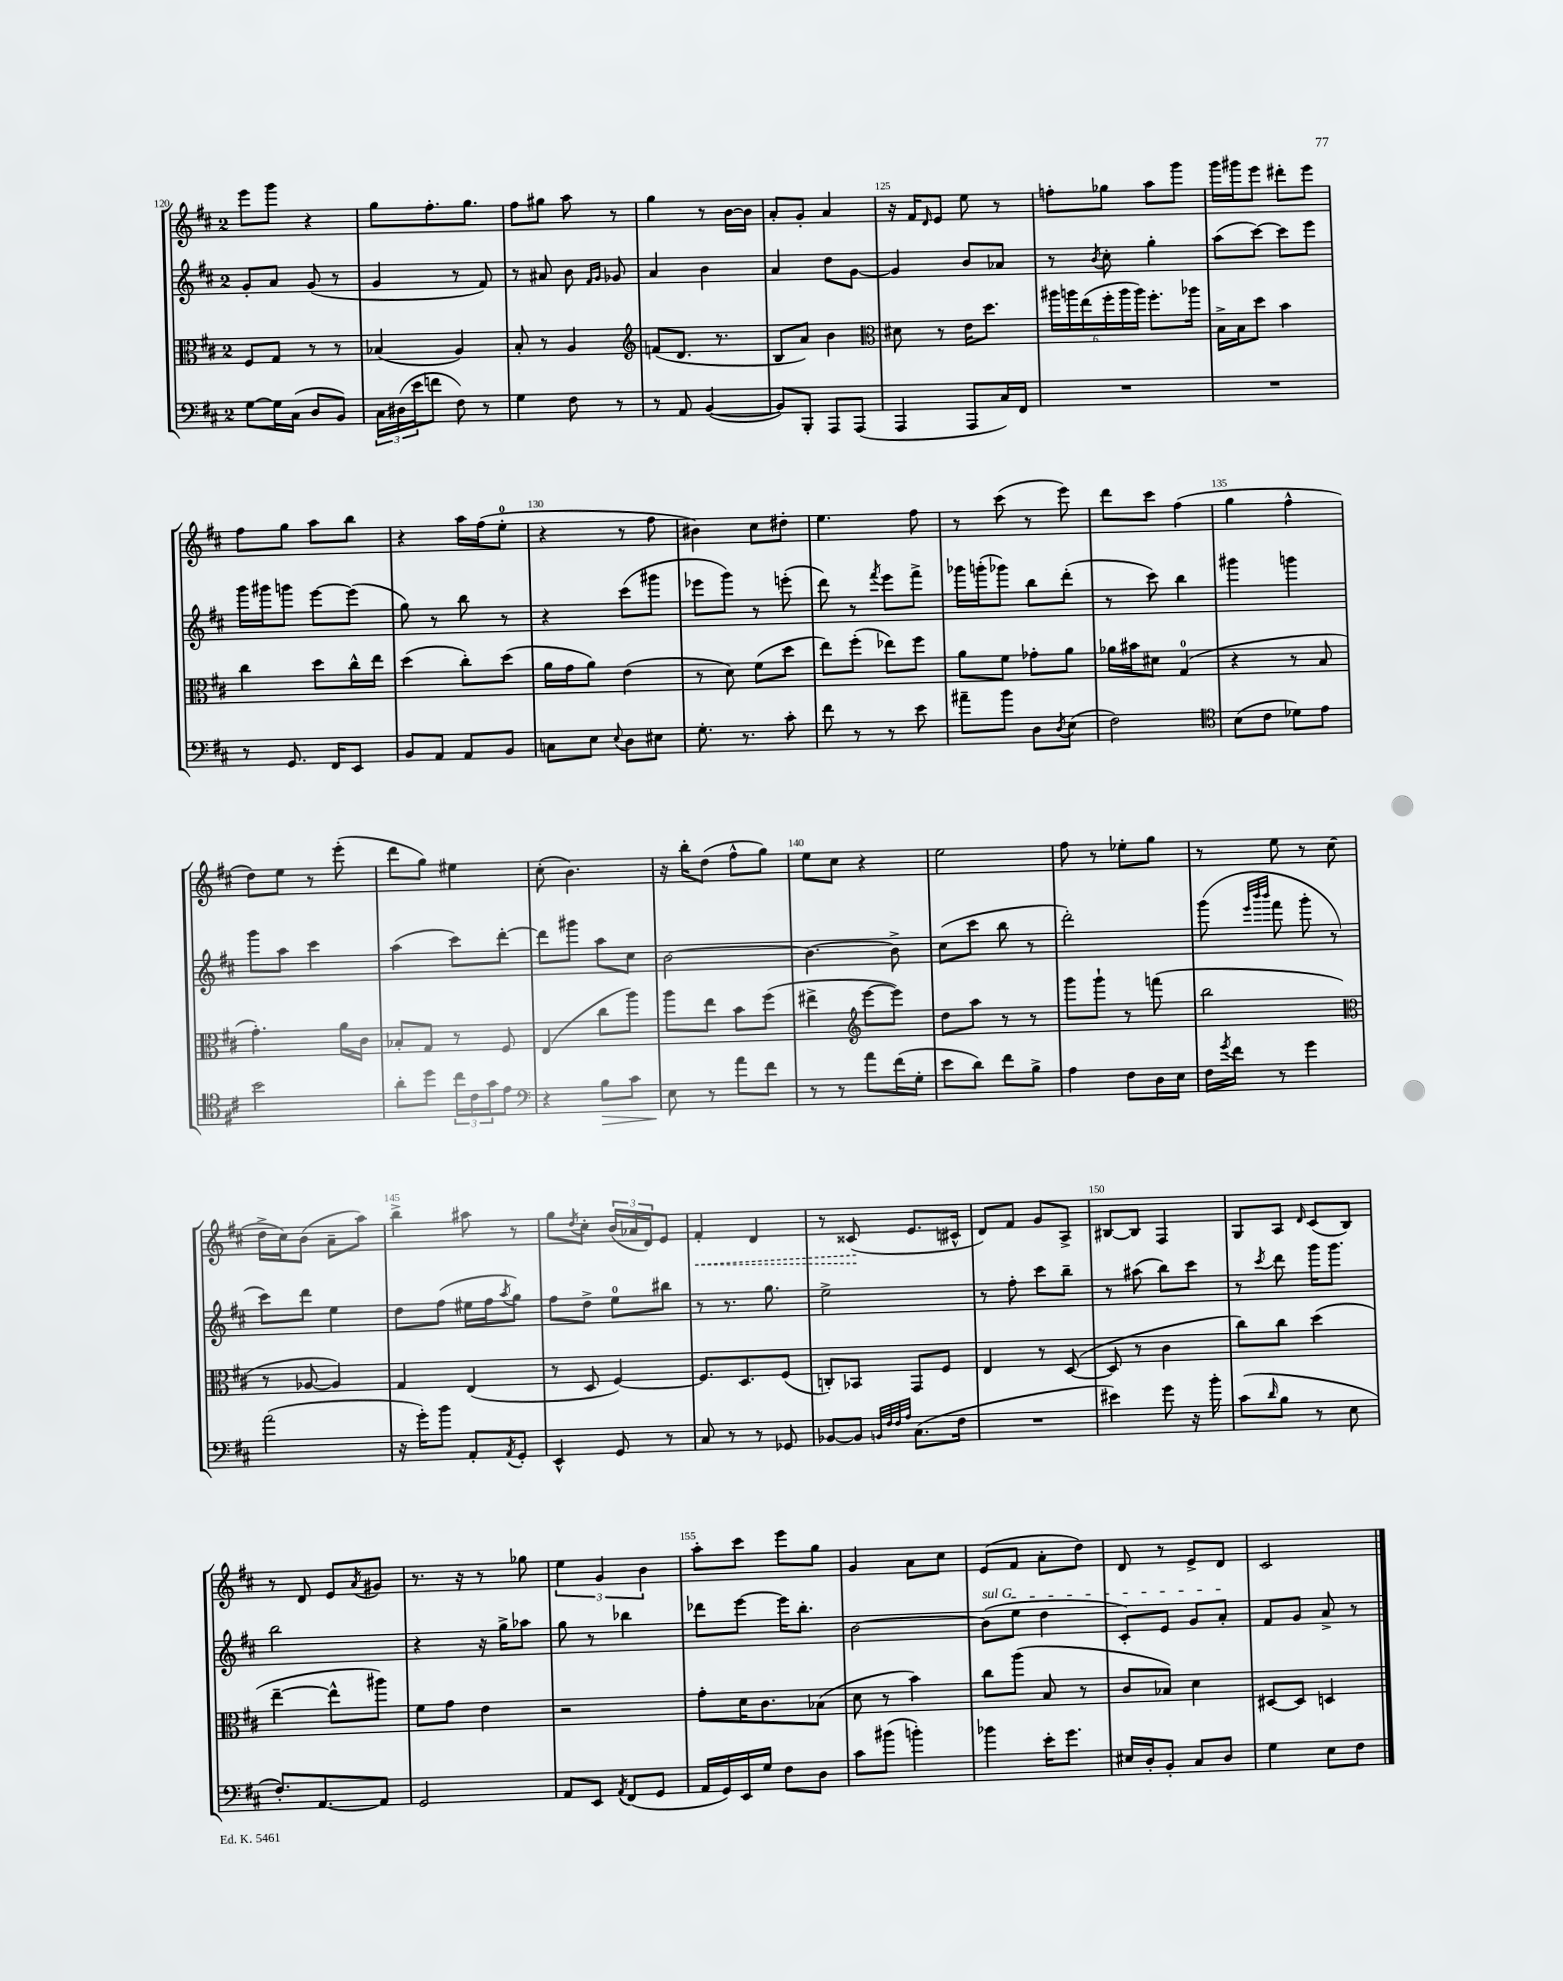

**kern	**dynam	**kern	**kern	**kern	**dynam
*part4	*part4	*part3	*part2	*part1	*part1
*staff4	*staff4	*staff3	*staff2	*staff1	*staff1
*clefF4	*	*clefC3	*clefG2	*clefG2	*
*k[f#c#]	*	*k[f#c#]	*k[f#c#]	*k[f#c#]	*
*M2/4	*	*M2/4	*M2/4	*M2/4	*
=120	=120	=120	=120	=120	=120
[8G\L	.	8F#/L	8g'/L	8eee\L	.
16G\L]	.	8G/J	8a/J	8ggg\J	.
(16C#\JJ	.	.	.	.	.
8D/L	.	8r	(8g/	4r	.
8BB/J)	.	8r	8r	.	.
=121	=121	=121	=121	=121	=121
24C#\LL	.	(4B-X/	4g/	8gg\L	.
(24D#X\	.	.	.	.	.
24e\J	.	.	.	.	.
8fn\J	.	.	.	8.ff#'\	.
8F#\)	.	4A/)	8r	.	.
.	.	.	.	8.gg\J	.
8r	.	.	8f#/)	.	.
=122	=122	=122	=122	=122	=122
4G\	.	8B'/	8r	8ff#\L	.
.	.	8r	8a#X/	8gg#X\J	.
8F#\	.	4A/	8b\	8aa\	.
.	.	.	16qqf#/LL	.	.
.	.	.	16qqg/JJ	.	.
8r	.	.	8g-X/	8r	.
=123	=123	=123	=123	=123	=123
*	*	*clefG2	*	*	*
8r	.	(8fn/L	4a/	4gg\	.
8AA/	.	8.d/J	.	.	.
([4BB/	.	.	4b\	8r	.
.	.	8.r	.	.	.
.	.	.	.	[16b\LL	.
.	.	.	.	16b\JJ]	.
=124	=124	=124	=124	=124	=124
8BB/L])	.	8B/L	4a/	8a'/L	.
8BBB'/J	.	8a/J)	.	8g'/J	.
8AAA/L	.	4b\	8dd\L	4a/	.
(8AAA/J	.	.	[8g\J	.	.
=125	=125	=125	=125	=125	=125
*	*	*clefC3	*	*	*
4AAA/	.	8d#X\	4g/]	16r	.
.	.	.	.	16f#/KL	.
.	.	.	.	16qqd/	.
.	.	8r	.	8e/J	.
8AAA/L	.	16e\KL	8b/L	8ee\	.
.	.	8.dd\J	.	.	.
16C#/L)	.	.	8a-X/J	8r	.
16FF#/JJ	.	.	.	.	.
=126	=126	=126	=126	=126	=126
2r	.	24aa#X\LL	8r	8ffn'\L	.
.	.	24aan\	.	.	.
.	.	(24ee\	.	.	.
.	.	.	8qb/	.	.
.	.	24ff#'\	8cc#'\	8gg-X\J	.
.	.	24aa\	.	.	.
.	.	24aa\JJ)	.	.	.
.	.	8.ff#'\L	4gg'\	8aa\L	.
.	.	.	.	8ggg\J	.
.	.	16aa-X\Jk	.	.	.
=127	=127	=127	=127	=127	=127
2r	.	16B^\LL	(8aa\L	16ggg\LL	.
.	.	16B\J	.	16ggg#X\J	.
.	.	8dd\J	[8ccc#\J)	8eee\J	.
.	.	4b\	8ccc#\L]	8ddd#X'\L	.
.	.	.	8eee\J	8eee\J	.
!!LO:LB:g=z
=128	=128	=128	=128	=128	=128
8r	.	4cc#\	16ggg\LL	8ff#\L	.
.	.	.	16ggg#X\J	.	.
8.GG/	.	.	8gggn\J	8gg\J	.
.	.	8dd\L	[8eee\L	8aa\L	.
16FF#/KL	.	.	.	.	.
8EE/J	.	16cc#^^\L	(8eee\J]	8bb\J	.
.	.	16ee\JJ	.	.	.
=129	=129	=129	=129	=129	=129
8BB/L	.	(4dd\	8gg\)	4r	.
8AA/J	.	.	8r	.	.
8AA/L	.	8cc#'\L)	8bb\	16aa\LL	.
.	.	.	.	(16ff#\J	.
8BB/J	.	(8dd\J	8r	8ee'\J	.
=130	=130	=130	=130	=130	=130
8Cn\L	.	16a\LL	4r	4r	.
.	.	16g\J	.	.	.
8E\J	.	8a\J)	.	.	.
8qqE/	.	.	.	.	.
8D\L	.	(4e\	(8ccc#\L	8r	.
8E#X\J	.	.	8ggg#X\J	8ff#\	.
=131	=131	=131	=131	=131	=131
8.G'\	.	8r	8eee-X\L	4b#X\)	.
.	.	8d\)	8ggg\J)	.	.
8.r	.	.	.	.	.
.	.	(8f#\L	8r	8cc#\L	.
8c#'\	.	8dd\J	(8eeen'\	8dd#X'\J	.
=132	=132	=132	=132	=132	=132
8f#\	.	8ee\L)	8ddd\)	4.ee\	.
8r	.	(8ff#'\J	8r	.	.
.	.	.	8qfff#/	.	.
8r	.	8ee-X\L)	8eee\L	.	.
8e\	.	8ff#\J	8fff#^\J	8ff#\	.
=133	=133	=133	=133	=133	=133
8a#X~\L	.	8a\L	16ggg-X\LL	8r	.
.	.	.	(16gggn'\J	.	.
8b\J	.	8f#\J	8ggg-X\J)	(8ccc#\	.
8D\L	.	8g-X'\L	8bb\L	8r	.
8qD/	.	.	.	.	.
(8E\J	.	8a\J	(8ddd'\J	8eee\)	.
=134	=134	=134	=134	=134	=134
2F#\)	.	16a-X\LL	8r	8ddd\L	.
.	.	16b#X\J	.	.	.
.	.	8d#X\J	8ccc#\)	8ccc#\J	.
.	.	(4G/	4bb\	(4ff#\	.
=135	=135	=135	=135	=135	=135
*clefC4	*	*	*	*	*
(8B\L	.	4r	4ggg#X\	4gg\	.
8c#\J	.	.	.	.	.
8d-X\L)	.	8r	4gggn\	4ff#^^\	.
8e\J	.	8B/	.	.	.
!!LO:LB:g=z
=136	=136	=136	=136	=136	=136
2b\	.	4.g'\)	8ggg\L	8dd\L)	.
.	.	.	8aa\J	8ee\J	.
.	.	.	4ccc#\	8r	.
.	.	16a\LL	.	(8eee'\	.
.	.	16c#\JJ	.	.	.
=137	=137	=137	=137	=137	=137
8a'\L	.	8B-X'/L	(4aa\	8ddd\L	.
8dd\J	.	8G/J	.	8gg\J)	.
24cc#\LL	.	8r	8ccc#\L)	4ee#X\	.
24c#\	.	.	.	.	.
24g\J	.	.	.	.	.
8e\J	.	8F#/	[8ddd'\J	.	.
=138	=138	=138	=138	=138	=138
*clefF4	*	*	*	*	*
4r	.	(4E/	8ddd\L]	(8cc#'\	.
.	.	.	8ggg#X\J	4.b\)	.
!	!LO:HP:b	!	!	!	!
8B\L	>	8cc#\L	8aa\L	.	.
8c#\J	.	8aa\J)	8cc#\J	.	.
=139	=139	=139	=139	=139	=139
8E\	.	8aa\L	[2b\	16r	.
.	.	.	.	16bb'\KL	.
8r	]	8ee\J	.	(8dd\J	.
8a\L	.	8b\L	.	8ff#^^\L	.
8f#\J	.	(8ff#\J	.	8gg\J)	.
=140	=140	=140	=140	=140	=140
8r	.	4ee#X^\	4.b\_	8ee\L	.
8r	.	.	.	8cc#\J	.
*	*	*clefG2	*	*	*
8a\L	.	[8eee\L	.	4r	.
(16f#\L	.	8eee\J])	8b^\]	.	.
16G'\JJ	.	.	.	.	.
=141	=141	=141	=141	=141	=141
8e\L	.	8dd\L	(8cc#\L	2ee\	.
8d\J)	.	8aa\J	8ccc#\J	.	.
8f#\L	.	8r	8bb\	.	.
8B^\J	.	8r	8r	.	.
=142	=142	=142	=142	=142	=142
4A\	.	8ggg\L	2ddd'\)	8ff#\	.
.	.	8ggg`\J	.	8r	.
8F#\L	.	8r	.	8ee-X'\L	.
16D\L	.	(8fffn\	.	8gg\J	.
16E\JJ	.	.	.	.	.
=143	=143	=143	=143	=143	=143
16F#\LL	.	2bb\	(8ggg\	8r	.
8qg/	.	.	.	.	.
16f#\JJ	.	.	.	.	.
.	.	.	32qqeee/LLL	.	.
.	.	.	32qqbbb/	.	.
.	.	.	32qqbbb/JJJ	.	.
8r	.	.	8fff#\	8ee\	.
4g\	.	.	8ggg'\	8r	.
.	.	.	8r	(8cc#\	.
!!LO:LB:g=z
=144	=144	=144	=144	=144	=144
*	*	*clefC3	*	*	*
(2a\	.	8r	8ccc#\L)	16dd^\LL	.
.	.	.	.	16cc#\J)	.
.	.	[8A-X/	8ddd\J	(8b\J	.
.	.	4A-/])	4ee\	8a~\L	.
.	.	.	.	8aa\J)	.
=145	=145	=145	=145	=145	=145
16r	.	4G/	8dd\L	4bb^\	.
16g'\KL)	.	.	.	.	.
8b\J	.	.	(8ff#\J	.	.
8AA'/L	.	(4E/	16ee#X\LL	8aa#X\	.
.	.	.	16ff#\J	.	.
8qAA/	.	.	8qaa/	.	.
8GG'/J	.	.	8gg\J)	8r	.
=146	=146	=146	=146	=146	=146
4EE^^/	.	8r	8ff#\L	8gg\L	.
.	.	.	.	8qdd/	.
.	.	8D/	8dd^\J	8cc#'\J	.
8GG/	.	[4F#/)	8ee\L	(24b/LL	.
.	.	.	.	24a-X/	.
.	.	.	.	24d/J)	.
8r	.	.	8bb#X\J	8e/J	.
=147	=147	=147	=147	=147	=147
!	!	!	!	!	!LO:HP:b
8C#/	.	8.F#/L]	8r	4f#'/	<
8r	.	.	8.r	.	.
.	.	8.D/	.	.	.
8r	.	.	.	4d/	.
.	.	.	8.gg\	.	.
8GG-X/	.	(8F#/J	.	.	.
=148	=148	=148	=148	=148	=148
[8BB-X/L	.	8Cn'/L)	2ee^\	8r	.
8BB-/J]	.	8BB-X/J	.	(8c##X/	.
32qqBBn/LLL	.	.	.	.	.
32qqF#/	.	.	.	.	.
32qqF#/	.	.	.	.	.
32qqA/JJJ	.	.	.	.	.
(8.C#\L	.	8GG/L	.	8.e/L	[
.	.	8F#/J	.	.	.
16F#\Jk	.	.	.	16c#X^^/Jk	.
=149	=149	=149	=149	=149	=149
2r	.	4E/	8r	8d/L)	.
.	.	.	8ff#'\	8f#/J	.
.	.	8r	8ccc#\L	8g/L	.
.	.	([8D/	8bb~\J	8A^/J	.
=150	=150	=150	=150	=150	=150
4e#X\)	.	8D/]	8r	[8B#X/L	.
.	.	8r	(8aa#X\	8B#/J]	.
8g\	.	4c#\	8bb\L)	4F#/	.
16r	.	.	8ccc#\J	.	.
16b'\	.	.	.	.	.
=151	=151	=151	=151	=151	=151
(8c#\L	.	8cc#\L)	8r	8G/L	.
16qqd/	.	.	8qccc#/	.	.
8B\J	.	8cc#\J	8ddd\	8A/J	.
.	.	.	.	16qqd/	.
8r	.	(4dd\	16ggg\KL	(8c#/L	.
.	.	.	8.ggg\J	.	.
8E\	.	.	.	8B/J)	.
!!LO:LB:g=z
=152	=152	=152	=152	=152	=152
8.F#'/L)	.	[4ee~\	2bb\	8r	.
.	.	.	.	8d/	.
[8.AA/	.	.	.	.	.
.	.	8ee^^\L]	.	8e/L	.
.	.	.	.	8qa/	.
8AA/J]	.	8aa#X\J)	.	8g#X/J	.
=153	=153	=153	=153	=153	=153
2GG/	.	8f#\L	4r	8.r	.
.	.	8g\J	.	.	.
.	.	.	.	16r	.
.	.	4e\	16r	8r	.
.	.	.	16gg^\KL	.	.
.	.	.	8aa-X\J	8gg-X\	.
=154	=154	=154	=154	=154	=154
8AA/L	.	2r	8gg\	6ee\	.
8EE/J	.	.	8r	.	.
.	.	.	.	6g/	.
8qAA/	.	.	.	.	.
(8FF#/L	.	.	4bb-X\	.	.
.	.	.	.	6b\	.
8GG/J	.	.	.	.	.
=155	=155	=155	=155	=155	=155
16AA/LL	.	8g'\L	8ddd-X\L	8aa'\L	.
16GG/)	.	.	.	.	.
16EE/	.	16d\K	[8eee\J	8ccc#\J	.
16G/JJ	.	8.c#\	.	.	.
8F#\L	.	.	16eee\KL]	8eee\L	.
.	.	.	8.bb'\J	.	.
8D\J	.	(8B-X\J	.	8gg\J	.
=156	=156	=156	=156	=156	=156
8c#\L	.	8d\	[2b\	4g/	.
(8b#X\J	.	8r	.	.	.
4bn'\)	.	4b\)	.	8a\L	.
.	.	.	.	8cc#\J	.
=157	=157	=157	=157	=157	=157
!	!	!	!LO:TX:a:i:t=sul G	!	!
4b-X\	.	8cc#\L	(8b\L]	(8e/L	.
.	.	(8aa\J	8ee\J	8f#/J	.
16e'\KL	.	8B/	4dd\	8a'\L	.
8.g\J	.	.	.	.	.
.	.	8r	.	8dd\J)	.
=158	=158	=158	=158	=158	=158
16E#X/LL	.	8c#/L	8c#'/L)	8d/	.
16D'/J	.	.	.	.	.
8BB'/J	.	8B-X/J)	8e/J	8r	.
8C#/L	.	4d\	8g/L	8e^/L	.
8D/J	.	.	8a'/J	8d/J	.
=159	=159	=159	=159	=159	=159
4G\	.	[8D#X/L	8f#/L	2c#/	.
.	.	8D#/J]	8g/J	.	.
8E\L	.	4Dn/	8a^/	.	.
8F#\J	.	.	8r	.	.
==	==	==	==	==	==
*-	*-	*-	*-	*-	*-
